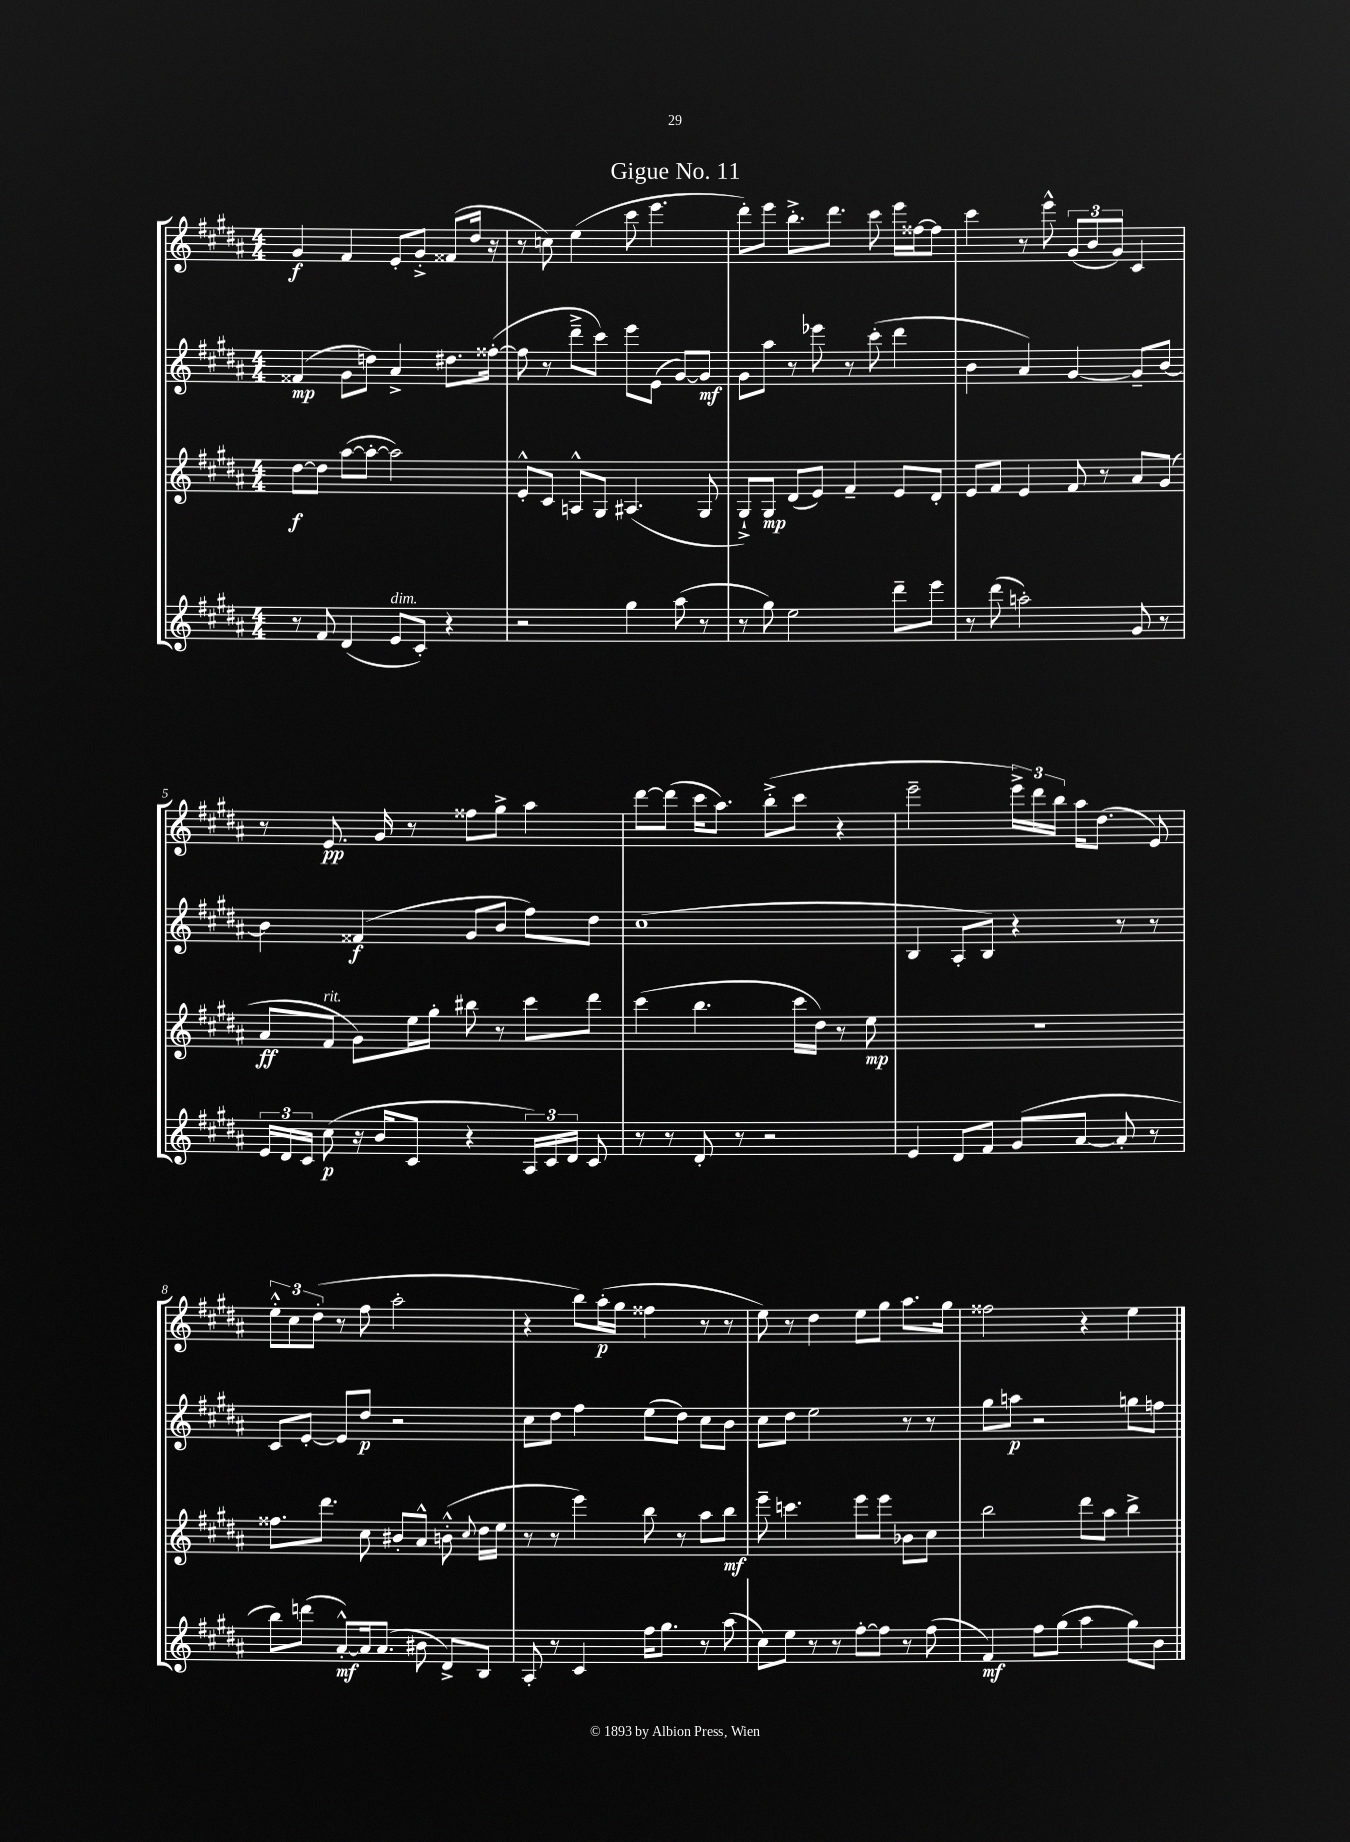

**kern	**kern	**kern	**kern
*staff4	*staff3	*staff2	*staff1
*clefG2	*clefG2	*clefG2	*clefG2
*k[f#c#g#d#a#]	*k[f#c#g#d#a#]	*k[f#c#g#d#a#]	*k[f#c#g#d#a#]
*M4/4	*M4/4	*M4/4	*M4/4
8r	[8dd#	(4f##	4g#
8f#	8dd#]	.	.
(4d#	([8aa#	8g#	4f#
.	8aa#'_	8dd)	.
8e	2aa#])	4a#^	8e'
8c#')	.	.	8g#'^
4r	.	8.dd#	(8f##
.	.	.	16dd#
.	.	([16ff##'	16r
=	=	=	=
2r	8e'^^	8ff##]	8r
.	8c#	8r	8cc)
.	8A^^	8ddd#~^	(4ee
.	8G#	8ccc#)	.
4gg#	(4.A#	8eee	8ccc#
.	.	(8e	4.eee
(8aa#	.	[8g#)	.
8r	8G#	8g#]	.
=	=	=	=
8r	8G#`^)	8g#	8ddd#')
8gg#)	8G#	8aa#	8eee
2ee	(8d#	8r	8.bb'^
.	8e)	8eee-	.
.	.	.	8.ddd#
.	4f#~	8r	.
.	.	(8ccc#'	8ccc#
8ddd#~	8e	4ddd#	16eee
.	.	.	[16ff##
8eee	8d#'	.	8ff##]
=	=	=	=
8r	8e	4b	4ccc#
(8ddd#	8f#	.	.
2aa')	4e	4a#)	8r
.	.	.	8eee^^
.	8f#	[4g#	(12g#
.	.	.	12b
.	8r	.	.
.	.	.	12g#)
8g#	8a#	8g#~]	4c#
8r	(8g#	[8b	.
=	=	=	=
24e	8a#	4b]	8r
24d#	.	.	.
24c#	.	.	.
(8cc#	8f#	.	8.e
16r	8g#)	(4f##	.
16b	.	.	16g#
8c#	16ee	.	8r
.	16gg#'	.	.
4r	8bb#	8g#	8ff##
.	8r	8b	8gg#^
24A#)	8ccc#	8ff#)	4aa#
24c#	.	.	.
24d#	.	.	.
8c#	8ddd#	8dd#	.
=	=	=	=
8r	(4ccc#	(1cc#	[8ddd#
8r	.	.	(8ddd#]
8d#'	4.bb	.	16ccc#
.	.	.	8.aa#)
8r	.	.	.
2r	.	.	(8bb'^
.	16ccc#	.	8ccc#
.	16dd#)	.	.
.	8r	.	4r
.	8ee	.	.
=	=	=	=
4e	1r	4B	2eee~
8d#	.	8A#'	.
8f#	.	8B)	.
(8g#	.	4r	24eee^)
.	.	.	24ddd#
.	.	.	24bb
[8a#	.	.	16aa#
.	.	.	(8.dd#
8a#']	.	8r	.
8r	.	8r	8e)
=	=	=	=
8bb)	8.ff##	8c#	12ee'^^
.	.	.	12cc#
(8ddd	.	[8e'	.
.	.	.	(12dd#'
.	8.ddd#	.	.
[8a#'^^)	.	8e]	8r
16a#]	8cc#	8dd#	8ff#
(8.a#	.	.	.
.	8b#'	2r	2aa#'
8b#	8a#^^	.	.
8d#^)	(8b'^^	.	.
.	8qqcc#	.	.
8B	16dd#	.	.
.	16ee	.	.
=	=	=	=
8A#'	8r	8cc#	4r
8r	8r	8dd#	.
4c#	4eee)	4ff#	8bb)
.	.	.	(16aa#'
.	.	.	16gg#
16ff#	8bb	(8ee	4ff##
8.gg#	.	.	.
.	8r	8dd#)	.
8r	8aa#	8cc#	8r
(8aa#	8bb	8b	8r
=	=	=	=
8cc#)	8eee~	8cc#	8ee)
8ee	4.ccc	8dd#	8r
8r	.	2ee	4dd#
8r	.	.	.
[8ff#'	8eee	.	8ee
8ff#]	8eee	.	8gg#
8r	8b-	8r	8.aa#
(8ff#	8cc#	8r	.
.	.	.	16gg#
=	=	=	=
4f#)	2bb	8gg#	2ff##
.	.	8aa	.
8ff#	.	2r	.
(8gg#	.	.	.
4aa#	8ddd#	.	4r
.	8aa#	.	.
8gg#)	4bb^	8gg	4ee
8b	.	8ff	.
==	==	==	==
*-	*-	*-	*-
